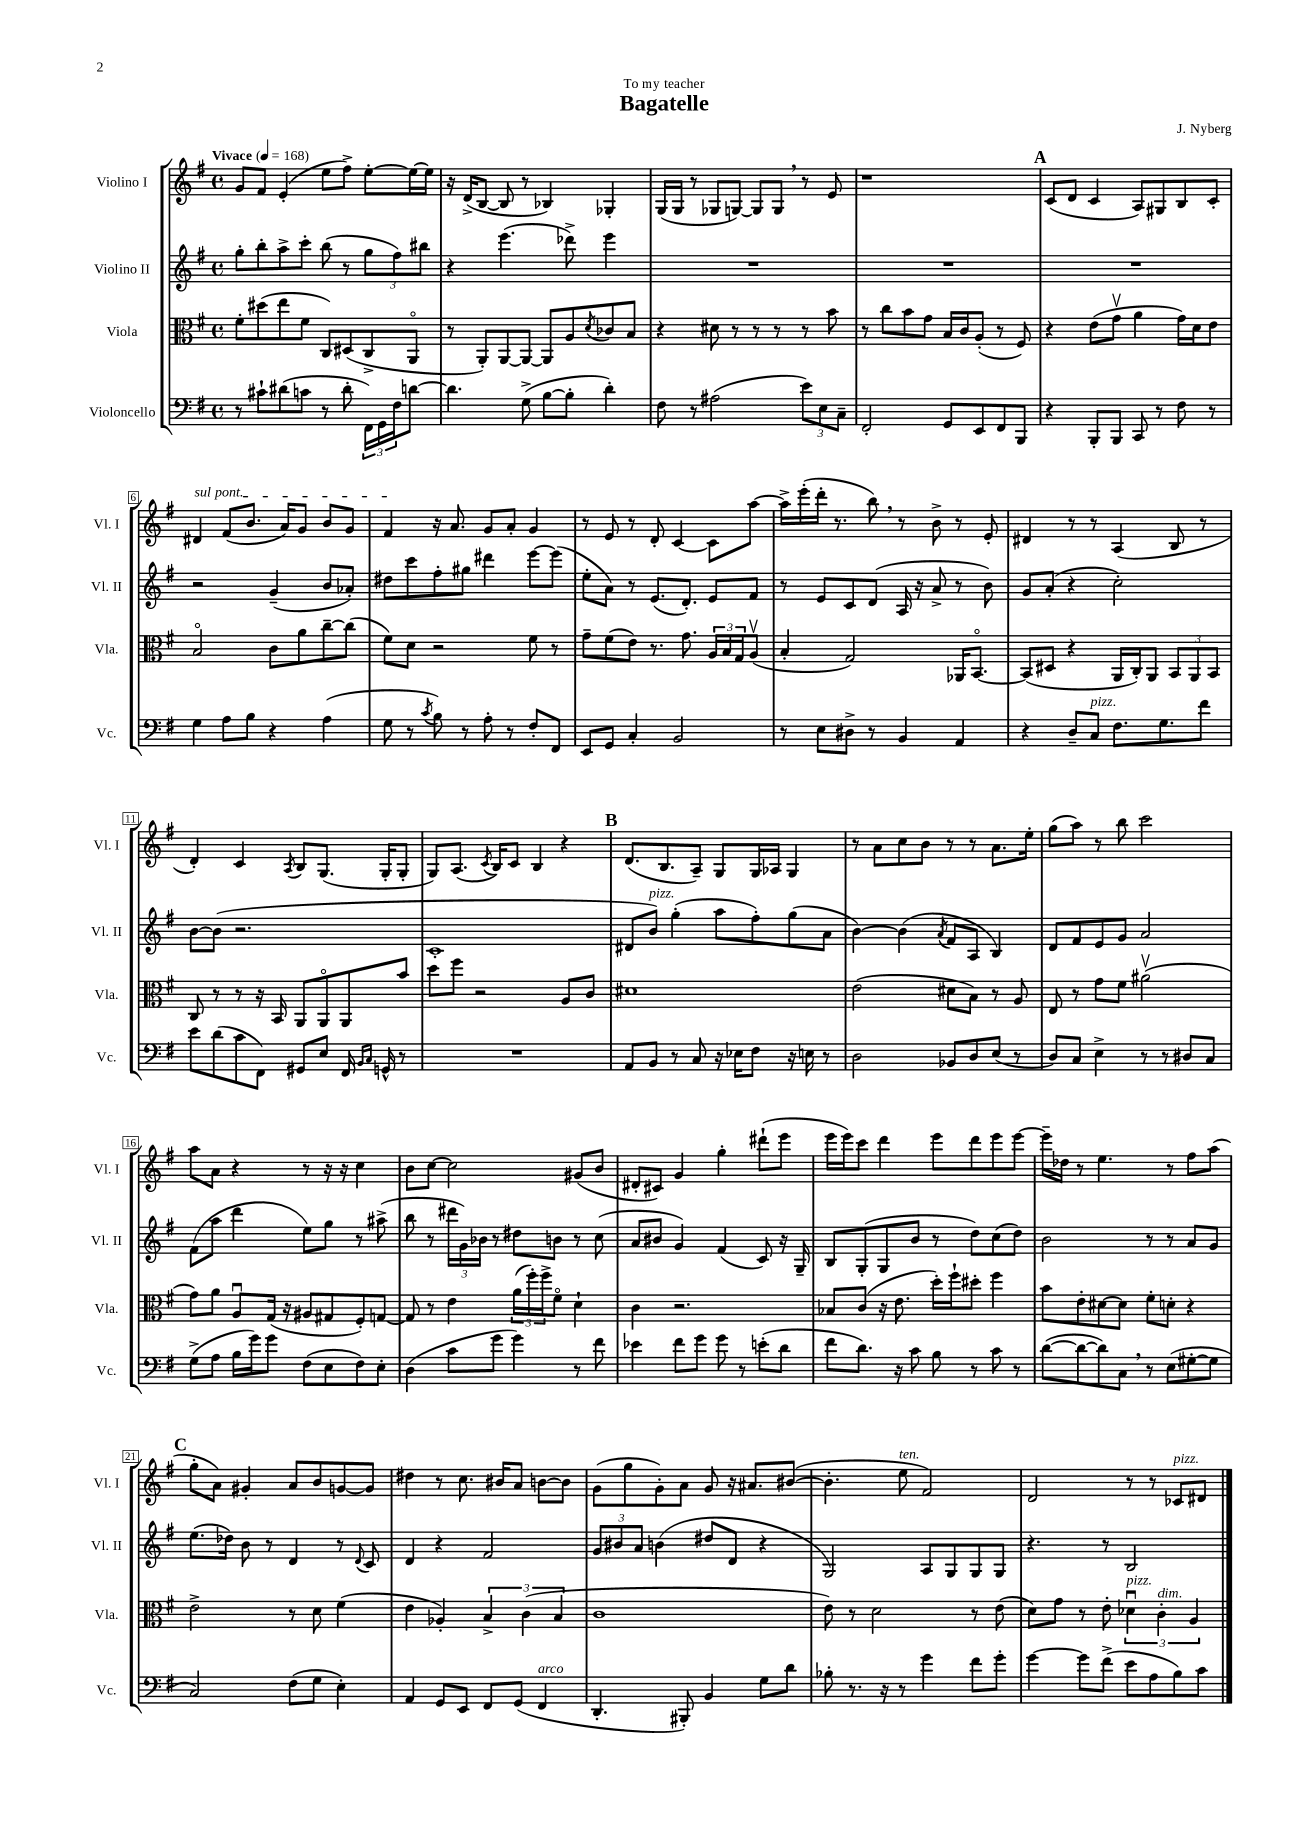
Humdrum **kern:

**kern	**kern	**kern	**kern
*staff4	*staff3	*staff2	*staff1
*clefF4	*clefC3	*clefG2	*clefG2
*k[f#]	*k[f#]	*k[f#]	*k[f#]
*M4/4	*M4/4	*M4/4	*M4/4
*met(c)	*met(c)	*met(c)	*met(c)
*MM168	*MM168	*MM168	*MM168
8r	8f#'\L	8gg'\L	8g/L
8c#`\L	(8dd#\	8bb'\	8f#/J
(8d#\	8ee\	8aa^\	(4e'/
8c\J	8f#\J	8ccc'\J	.
8r	8C/L)	(8bb\	8ee\L
8d#'\	(8D#/	8r	8ff#^\J)
24FF#\LL)	8C^/	12gg\L	[8ee'\L
24GG\	.	.	.
24F#\J	.	12ff#\)	.
[8d\J	8AAo/J	.	16ee\_L
.	.	12bb#\J	.
.	.	.	16ee\]JJ
=	=	=	=
4.d\]	8r	4r	16r
.	.	.	(16d^/LK
.	8AA'/L)	.	[8B/J
.	[8AA/	(4.eee\	8B/]
(8G^\	8AA/_J	.	8r
[8B\L	8AA/]L	.	4B-/)
8B'\]J	8A/	8ddd-^\)	.
.	8qd/	.	.
4d'\)	8c-/	4eee\	4G-'/
.	8B/J	.	.
=	=	=	=
8F#\	4r	1r	(16G/LL
.	.	.	16G/JJ
8r	.	.	8r
(2A#\	8d#\	.	8G-/L
.	8r	.	[8G/J)
.	8r	.	8G/]L
.	8r	.	8G/J
12e\L)	8r	.	8r
12E\	.	.	.
.	8b\	.	8e/
12C~\J	.	.	.
=	=	=	=
2FF#'/	8r	1r	1r
.	8cc\L	.	.
.	8b\	.	.
.	8g\J	.	.
8GG/L	16B/LL	.	.
.	16c/J	.	.
8EE/	(8A'/J	.	.
8FF#/	8r	.	.
8BBB/J	8F#/)	.	.
=	=	=	=
4r	4r	1r	(8c/L
.	.	.	8d/J
8BBB'/L	(8e\L	.	4c/
8BBB/J	8gv\J	.	.
8CC/	4a\	.	8A/L)
8r	.	.	8G#/
8F#\	16g\LL)	.	8B/
.	16d\J	.	.
8r	8e\J	.	8c'/J
=	=	=	=
4G\	2Bo/	2r	4d#/
8A\L	.	.	(8f#/L
8B\J	.	.	8.b/J
4r	8c\L	(4g~/	.
.	.	.	16a/LK)
.	8a\	.	8g/J
(4A\	[8cc~\	8b/L	8b/L
.	(8cc\]J	8a-'/J)	8g/J
=	=	=	=
8G\	8f#\L)	8dd#\L	4f#/
8r	8d\J	8ccc\	.
8qc/	.	.	.
8B\)	2r	8ff#'\	16r
.	.	.	8.a/
8r	.	8gg#\J	.
8A'\	.	4ddd#\	8g/L
8r	.	.	8a'/J
8F#'/L	8f#\	[8eee\L	4g/
8FF#/J	8r	(8eee\]J	.
=	=	=	=
8EE/L	8g~\L	8ee'\L	8r
8GG/J	(8f#\	8a\J)	8e/
4C'/	8e\J)	8r	8r
.	8.r	(8.e/L	8d'/
2BB/	.	.	[4c/
.	8.g\	8.d'/J)	.
.	24A/LL	8e/L	8c\]L
.	24B/	.	.
.	24G/J	.	.
.	(8Av/J	8f#/J	[8aa\J
=	=	=	=
8r	4B'/	8r	16aa^\]LL
.	.	.	(16eee'\
8E\L	.	8e/L	16ddd'\JJ
.	.	.	8.r
8D#^\J	2G/)	8c/	.
8r	.	(8d/J	8bb\)
4BB/	.	16A/	8r
.	.	16r	.
.	.	8a^/	8b^\
4AA/	16AA-/LK	8r	8r
.	[8.BBo/J	.	.
.	.	8b\)	8e'/
=	=	=	=
4r	(8BB/]L	8g/L	4d#/
.	8D#/J	(8a'/J	.
8D~/L	4r	4r	8r
8C/J	.	.	8r
8.F#\L	16AA/LL	2cc'\)	(4A/
.	16C'/J)	.	.
.	8AA/J	.	.
8.G\	.	.	.
.	12BB/L	.	8B/
.	12AA/	.	.
8f#\J	.	.	8r
.	12BB/J	.	.
=	=	=	=
8e\L	8C/	[8b\L	4d'/)
(8d\	8r	(8b\]J	.
8c\	8r	2.r	4c/
8FF#\J)	16r	.	.
.	16BB/	.	.
.	.	.	8qA/
8GG#/L	8AA/L	.	8B/L
8E/J	8AAo/	.	(8.G/J
16FF#/	8AA/	.	.
16qqBB/LL	.	.	.
16qqC/JJ	.	.	.
16GG^^/	.	.	16G'/LK
8r	8b/J	.	8G'/J
=	=	=	=
1r	8dd\L	1c'	8G/L)
.	8ff#\J	.	(8.A/J
.	2r	.	.
.	.	.	8qc/
.	.	.	16B/LK)
.	.	.	8c/J
.	.	.	4B/
.	8A/L	.	4r
.	8c/J	.	.
=	=	=	=
8AA/L	1d#	8d#/L	(8.d/L
8BB/J	.	8b/J)	.
.	.	.	8.B/
8r	.	(4gg'\	.
8C/	.	.	8A~/J)
16r	.	8aa\L	8G/L
16E-\LK	.	.	.
8F#\J	.	8ff#'\)	16G/L
.	.	.	16A-/JJ
16r	.	(8gg\	4G/
16E\	.	.	.
8r	.	8a\J	.
=	=	=	=
2D\	(2e\	[4b\)	8r
.	.	.	8a\L
.	.	(4b\]	8cc\
.	.	.	8b\J
.	.	8qa/	.
8BB-/L	8d#\L	8f#/L	8r
8D/	8B\J)	8A/J	8r
(8E/J	8r	4B/)	8.a\L
8r	8A/	.	.
.	.	.	16ee'\Jk
=	=	=	=
8D/L)	8E/	8d/L	(8gg\L
8C/J	8r	8f#/	8aa\J)
4E^\	8g\L	8e/	8r
.	8f#\J	8g/J	8bb\
8r	(2a#v\	2a/	2ccc\
8r	.	.	.
8D#/L	.	.	.
8C/J	.	.	.
=	=	=	=
(8G^\L	8g\L)	(8f#\L	8aa\L
8A\J	8a\J	8aa\J	8a\J
16B\LL	8Au/L	4ddd\	4r
16g\J)	.	.	.
8g\J	(16G/Jk	.	.
.	16r	.	.
(8F#\L	8A#/L	8ee\L)	8r
8E\	8G#/	8gg\J	16r
.	.	.	16r
8F#\)	8F#'/)	8r	4cc\
8E'\J	[8G/J	(8aa#^\	.
=	=	=	=
(4D\	8G/]	8bb\	8b\L
.	8r	8r	[8cc\J
8c\L	4e\	24ddd#\LL	2cc\]
.	.	24g\)	.
.	.	24b-\JJ	.
8g\J	.	8r	.
4g\)	(24a\LL	8dd#\L	.
.	24ff#'\)	.	.
.	24ff#^\J	.	.
.	8f#o\J	8b\J	.
8r	4d`\	8r	(8g#/L
8f#\	.	(8cc\	8b/J
=	=	=	=
4e-\	4c\	8a/L	8d#'/L
.	.	8b#/J	8c#/J)
8f#\L	2.r	4g/)	4g/
8g\J	.	.	.
8g\	.	(4f#/	4gg'\
8r	.	.	.
(8e'\L	.	8c/)	(8ddd#`\L
8d\J	.	16r	8eee\J
.	.	16G~/	.
=	=	=	=
8f#\L	8B-/L	8B/L	16eee\LL
.	.	.	16eee\J)
8.d\J)	(8c/J	(8G'/	8ccc\J
.	16r	8G/	4ddd\
16r	8.e\	.	.
8c\	.	8b/J	.
8B\	16dd'\LL)	8r	8eee\L
.	16ff#`\J	.	.
8r	8dd#'\J	8dd\L)	8ddd\
8c\	4ff#\	(8cc\	8eee\
8r	.	8dd\J)	[8eee\J
=	=	=	=
([8d\L	8b\L	2b\	16eee~\]LL
.	.	.	16dd-\JJ
8d\_	8e'\	.	8r
8d\])	[8d#\	.	4.ee\
8C\J	8d#\]J	.	.
8r	8f#'\L	8r	.
(8E\L	8d'\J	8r	8r
[8G#'\	4r	8a/L	8ff#\L
8G#\]J	.	8g/J	(8aa\J
=	=	=	=
2C/)	2e^\	(8.ee\L	8gg'\L
.	.	.	8a\J)
.	.	16dd-\Jk)	.
.	.	8b\	4g#'/
.	.	8r	.
(8F#\L	8r	4d/	8a/L
8G\J	8d\	.	8b/
4E'\)	(4f#\	8r	[8g/
.	.	8qqd/	.
.	.	8c/	8g/]J
=	=	=	=
4AA/	4e\	4d/	4dd#\
8GG/L	4A-'/)	4r	8r
8EE/J	.	.	8.cc\
8FF#/L	6B^/	2f#/	.
.	.	.	16b#/LK
(8GG/J	.	.	8a/J
.	(6c\	.	.
4FF#/	.	.	[8b\L
.	6B/	.	.
.	.	.	8b\]J
=	=	=	=
4.DD'/	1c	12g/L	(8g\L
.	.	12b#/	.
.	.	.	8gg\
.	.	12a/J	.
.	.	(4b\	8g'\)
8BBB#'/)	.	.	8a\J
4BB/	.	8dd#/L	8g/
.	.	8d/J	16r
.	.	.	8.a#/L
8G\L	.	4r	.
8d\J	.	.	([8b#/J
=	=	=	=
8B-'\	8e\)	2G/)	4.b#'\]
8.r	8r	.	.
.	2d\	.	.
16r	.	.	.
8r	.	.	8ee\
4g\	.	8A/L	2f#/)
.	.	8G/	.
8f#\L	8r	8G/	.
8g'\J	(8e\	8G/J	.
=	=	=	=
[4g\	8d\L)	4.r	2d/
.	8g\J	.	.
8g\]L	8r	.	.
(8f#^\J	8e'\	8r	.
8e\L	6d-u\	2B/	8r
8A\	.	.	8r
.	6c'\	.	.
8B\)	.	.	8c-/L
.	6A/	.	.
8c\J	.	.	8d#/J
==	==	==	==
*-	*-	*-	*-
